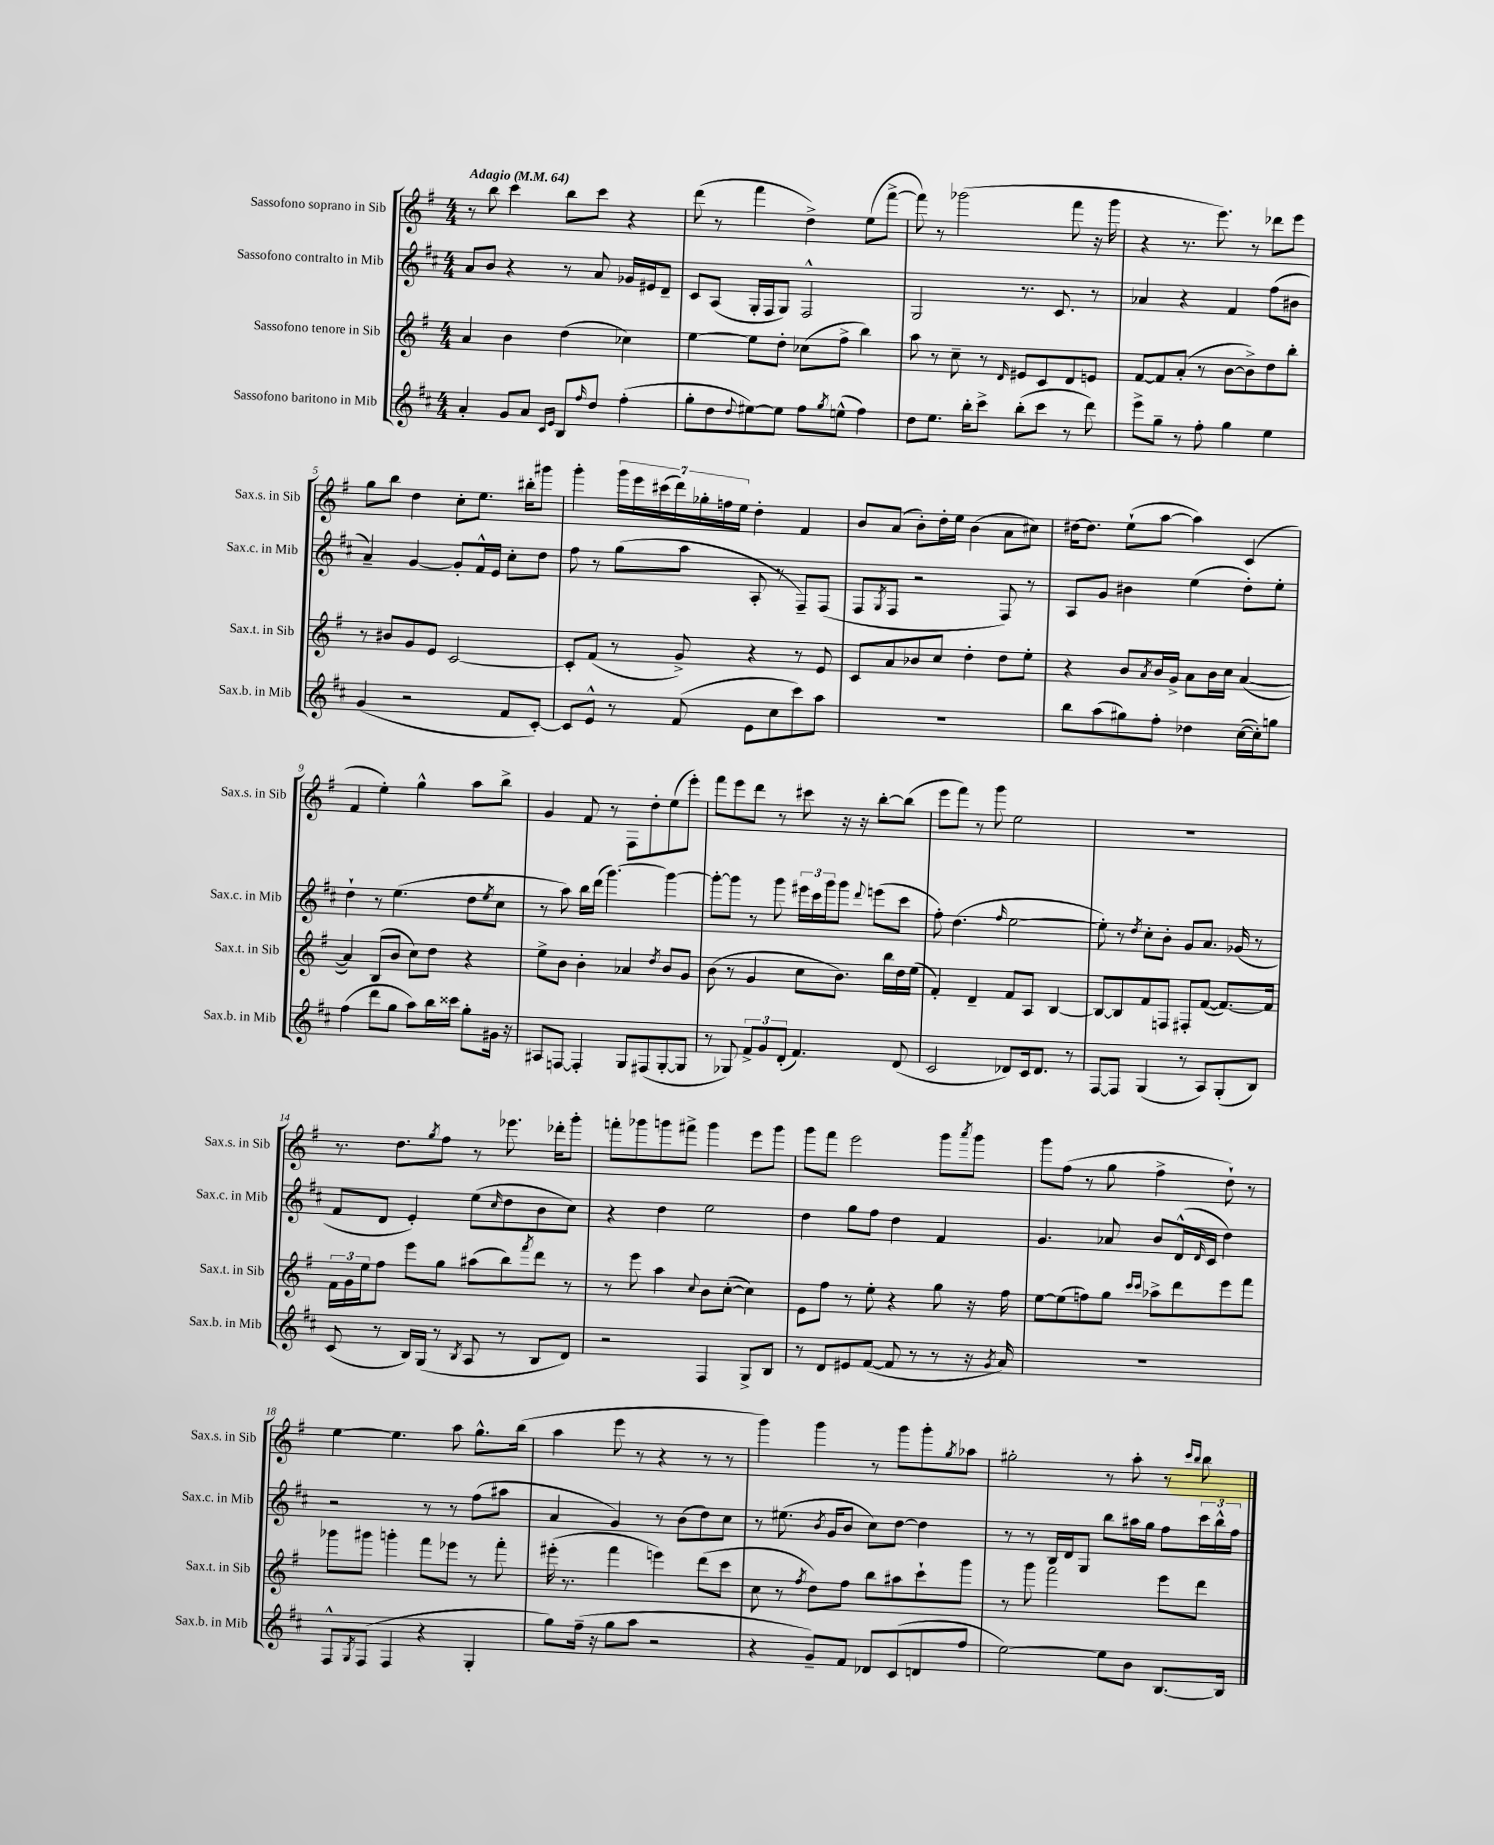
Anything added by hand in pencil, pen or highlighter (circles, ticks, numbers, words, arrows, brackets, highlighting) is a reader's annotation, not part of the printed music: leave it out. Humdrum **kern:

**kern	**kern	**kern	**kern
*part4	*part3	*part2	*part1
*staff4	*staff3	*staff2	*staff1
*I"Sassofono baritono in Mib	*I"Sassofono tenore in Sib	*I"Sassofono contralto in Mib	*I"Sassofono soprano in Sib
*I'Sax.b. in Mib	*I'Sax.t. in Sib	*I'Sax.c. in Mib	*I'Sax.s. in Sib
*clefG2	*clefG2	*clefG2	*clefG2
*k[f#c#]	*k[f#]	*k[f#c#]	*k[f#]
*M4/4	*M4/4	*M4/4	*M4/4
*MM64	*MM64	*MM64	*MM64
=1	=1	=1	=1
!	!	!	!LO:TX:a:B:t=Adagio
4a'/	4a/	8a/L	8r
.	.	8b/J	8bb\
8g/L	4b\	4r	4ccc\
8a/J	.	.	.
16qqc#/LL	.	.	.
16qqe/JJ	.	.	.
8B/L	(4dd\	8r	8bb\L
16qqff#/	.	.	.
8dd/J	.	8a/	8ccc\J
(4ff#'\	4cc-X\)	16g-X/LL	4r
.	.	16e#X/J	.
.	.	8d~/J	.
=2	=2	=2	=2
8gg'\L	[4ee\	8c#/L	(8ddd\
8dd\	.	(8A/J	8r
8qqdd/	.	.	.
[8ee#X\)	8ee\L]	16G'/LL	4fff#\
.	.	16F#/J	.
8ee#\J]	8dd'\J	8G/J)	.
8ff#\L	(8cc-X\L	2F#^^/	4dd^\)
8qgg/	.	.	.
(8een^^\J	8ff#^\J	.	.
4ff#\)	4bb\)	.	(8ee\L
.	.	.	[8fff#^\J
=3	=3	=3	=3
8dd\L	8aa\	2G/	8fff#\])
8.ee\J	8r	.	8r
.	8cc~\	.	(2ggg-X\
16bb'\KL	.	.	.
8ccc#^\J	8r	.	.
.	16qqd/	.	.
(8bb'\L	8e#X/L	8.r	.
8ccc#\J	8c/	.	.
.	.	8.c#/	.
8r	8d/	.	8fff#\
8ddd\)	8en/J	8r	16r
.	.	.	16ggg-\
=4	=4	=4	=4
8eee^\L	[8f#/L	4a-X/	4r
8gg~\J	8f#/]	.	.
8r	(8a'/J	4r	8.r
8ff#'\	8r	.	.
.	.	.	8.eee\)
4gg\	[8b\L	4f#/	.
.	8b^\])	.	8r
4ee\	8dd\	(8ff#\L	8ddd-X\L
.	8bb'\J	8b#X\J	8eee\J
!!LO:LB:g=z
=5	=5	=5	=5
(4g/	8r	4a~/)	8gg\L
.	8b#X/L	.	8bb\J
2r	8g/	[4g/	4dd\
.	8e/J	.	.
.	[2c/	8g'/L]	8cc'\L
.	.	16f#^^/L	8.ee\J
.	.	16e/JJ	.
8f#/L	.	8cc#'\L	.
.	.	.	16bb#X'\KL
[8c#'/J)	.	8dd\J	8ggg#X\J
=6	=6	=6	=6
8c#/L]	8c'/L]	8ff#\	4ggg'\
8e^^/J	(8f#/J	8r	.
8r	8r	(8gg\L	28ggg\LL
.	.	.	28eee\
.	.	.	(28ccc#X\
.	.	.	28ddd\)
(8f#/	8g^/)	8aa\J	.
.	.	.	28gg-X'\
.	.	.	28ffn\
.	.	.	28ee\JJ
8e\L	4r	8A'/	4dd'\
8cc#\	.	8r	.
8ccc#\)	8r	8F#~/L)	4f#/
8aa\J	8e/	(8F#/J	.
=7	=7	=7	=7
1r	8c/L	8F#/L	8b/L
.	.	8qG/	.
.	8a/	8F#/J	(8a/J
.	8b-X/	2r	8b'\L)
.	8cc/J	.	16dd'\L
.	.	.	16ee\JJ
.	4dd'\	.	(4b\
.	8dd\L	8F#/)	8a\L
.	8ee'\J	8r	8cc#X\J)
=8	=8	=8	=8
8bb\L	4r	8A/L	[16dd#X\KL
.	.	.	8.dd#\J]
(8aa\	.	8g/J	.
8gg#X\)	8b/L	4b#X\	(8ee`\L
.	8qa/	.	.
8ff#'\J	16b/L	.	[8aa\J
.	16g^/JJ	.	.
4dd-X\	8a\L	(4ee\	4aa\])
.	16b\L	.	.
.	16cc\JJ	.	.
([16cc#\LL	([4a/	8dd'\L)	(4c/
16cc#'\J])	.	.	.
8ggn\J	.	8ee'\J	.
!!LO:LB:g=z
=9	=9	=9	=9
(4ff#\	4a/])	4dd`\	4f#/
8ddd\L	(8B/L	8r	4ee'\)
8gg\J	8b/J	(4.ee\	.
8aa\L)	8cc\L)	.	4gg^^\
16bb\L	8dd\J	.	.
16ccc##X\JJ	.	.	.
8gg'\L	4r	8dd\L	8aa\L
.	.	8qee/	.
16g#X\Jk	.	8cc#\J	8bb^\J
16r	.	.	.
=10	=10	=10	=10
8A#X/L	8ee^\L	8r	4g/
[8Fn/J	8b\J	8aa\)	.
4F'/]	4b'\	16bb\LL	8f#/
.	.	(16ddd\JJ	.
.	.	[4.ggg\)	8r
8G/L	4a-X/	.	8F#\L
(8F#X/	.	.	8dd'\
.	8qdd/	.	.
[8G'/	8b/L	4ggg\_	(8ee\
8G/J]	8g/J	.	8eee'\J)
=11	=11	=11	=11
8r	(8b\	8ggg'\L_	8fff#\L
8G-X/)	8r	8ggg\J]	8eee\
12f#^/L	4g/	8r	8ddd\J
12g/	.	.	.
.	.	8ggg\	8r
(12d'/J	.	.	.
4.f#/)	8cc\L	24eee#X\LL	8ccc#X\
.	.	24ccc#\	.
.	.	24ggg\J	.
.	8.b\J)	8ggg\J	16r
.	.	.	16r
.	.	8qqddd/	.
.	.	(8eeen\L	[8bb'\L
.	16bb\LL	.	.
(8d/	16dd\	8ccc#\J	(8bb\J]
.	(16ee\JJ	.	.
=12	=12	=12	=12
2c#/	4f#'/)	8ff#'\)	8eee\L
.	.	(4.dd\	8fff#\J)
.	4d~/	.	8r
.	.	.	8ggg\
.	.	16qqff#/	.
8d-X/L)	8f#/L	[2ee\	2ee\
16c#/k	8A/J	.	.
8.d-/J	.	.	.
.	[4B/	.	.
8r	.	.	.
=13	=13	=13	=13
[8F#/L	8B/L_	8ee'\])	1r
8F#/J]	8B/]	8r	.
.	.	8qdd/	.
(4G/	8f#/	8cc#'\L	.
.	8Fn/J	8b'\J	.
8r	8F#X'/L	8g/L	.
8A/L)	([8f#/J	8.a/J	.
(8G'/	8.f#/L_)	.	.
.	.	(16g-X/	.
8B/J)	.	8r	.
.	16f#/Jk]	.	.
!!LO:LB:g=z
=14	=14	=14	=14
(8c#/	24f#\LL	8f#/L	8.r
.	24g\	.	.
.	24ee\J	.	.
8r	8ff#\J	8d/J	.
.	.	.	8.dd\L
16B/LL)	8eee\L	4e'/)	.
(16G/JJ	.	.	.
.	.	.	8qgg/
8r	8gg\J	.	8ff#\J
8qB/	.	.	.
8A/	(8aa#X\L	(8ee\L	8r
.	.	16qqcc#/	.
8r	8bb\)	8dd\	8.eee-X\
.	8qfff#/	.	.
8B/L	8ddd\J	8b\	.
.	.	.	16ddd-X'\KL
8d/J)	8r	8cc#\J)	8ggg'\J
=15	=15	=15	=15
2r	8r	4r	8fffn'\L
.	8eee\	.	8ggg-X\
.	4aa\	4dd\	8gggn\
.	.	.	8fff#X^\J
.	8qqcc/	.	.
4F#/	8b\L	2ee\	4ggg\
.	([8cc'\J	.	.
8G^/L	4cc\])	.	8eee\L
8B/J	.	.	8ggg\J
=16	=16	=16	=16
8r	8e\L	4dd\	8ggg\L
8d/L	8ff#\J	.	8fff#\J
8e#X/	8r	8gg\L	2eee\
([8f#/J	8ee'\	8ff#\J	.
8f#/]	4r	4dd\	.
8r	.	.	.
8r	8gg\	4f#/	8ggg\L
.	.	.	8qaaa/
16r	16r	.	8ggg\J
8qg/	.	.	.
16a/)	16ff#\	.	.
=17	=17	=17	=17
1r	[8ee\L	4.g/	8ggg\L
.	(8ee\]	.	(8ff#\J
.	8ffn\)	.	8r
.	8gg\J	8a-X/	8gg\
.	16qqccc/LL	.	.
.	16qqccc/JJ	.	.
.	8aa-X^\L	8b/L	4ff#^\
.	8ddd\	(16d^^/L	.
.	.	16qqd/	.
.	.	16c#/JJ	.
.	8eee\	4dd\)	8dd`\)
.	8fff#\J	.	8r
!!LO:LB:g=z
=18	=18	=18	=18
8F#^^/L	8ggg-X\L	2r	[4ee\
8qG/	.	.	.
(8F#/J	8ggg#X\J	.	.
4F#/	4gggn'\	.	4.ee\]
4r	8fff#\L	8r	.
.	8eee-X\J	8r	8aa\
4G'/	8r	(8ff#\L	8.gg^^\L
.	8fff#'\	8aa#X\J	.
.	.	.	(16bb\Jk
=19	=19	=19	=19
8gg\L)	(16eee#X'\	4a/	4aa\
.	8.r	.	.
(16ff#~\Jk	.	.	.
16r	.	.	.
8gg\L	4fff#\	4g/)	8eee\
8aa\J	.	.	8r
2r	4eeen\)	8r	4r
.	.	(8b\L	.
.	(8ddd\L	8dd\)	8r
.	8ccc\J	8cc#\J	8r
=20	=20	=20	=20
4r	8cc\	8r	4ggg\)
.	8r	(8.ee#X\	.
.	8qff#/	.	.
8g~/L)	8dd\L)	.	4ggg\
.	.	8qb/	.
.	.	16g/KL	.
8f#/J	8ff#\J	8b/J	.
8d-X/L	8bb\L	8cc#\L)	8r
(8c#/	8aa#X\	[8dd\J	8ggg\L
8dn/	8ccc`\	4dd\]	8ggg'\
.	.	.	8qgg/
8ff#/J	8ggg\J	.	8aa-X\J
=21	=21	=21	=21
[2ee\)	8r	8r	2gg#X'\
.	8ggg\	8r	.
.	2fff#\	16B/LL	.
.	.	16d/J	.
.	.	8G/J	.
8ee\L]	.	8bb\L	8r
8b\J	.	16aa#X\L	8aa'\
.	.	16gg\JJ	.
[8.B/L	8eee\L	8ff#\L	8r
.	.	.	16qqccc/LL
.	.	.	16qqbb/JJ
.	8ddd\J	24ccc#\L	8bb\
.	.	24bb^^\	.
16B/Jk]	.	.	.
.	.	24ff#\JJ	.
==	==	==	==
*-	*-	*-	*-
